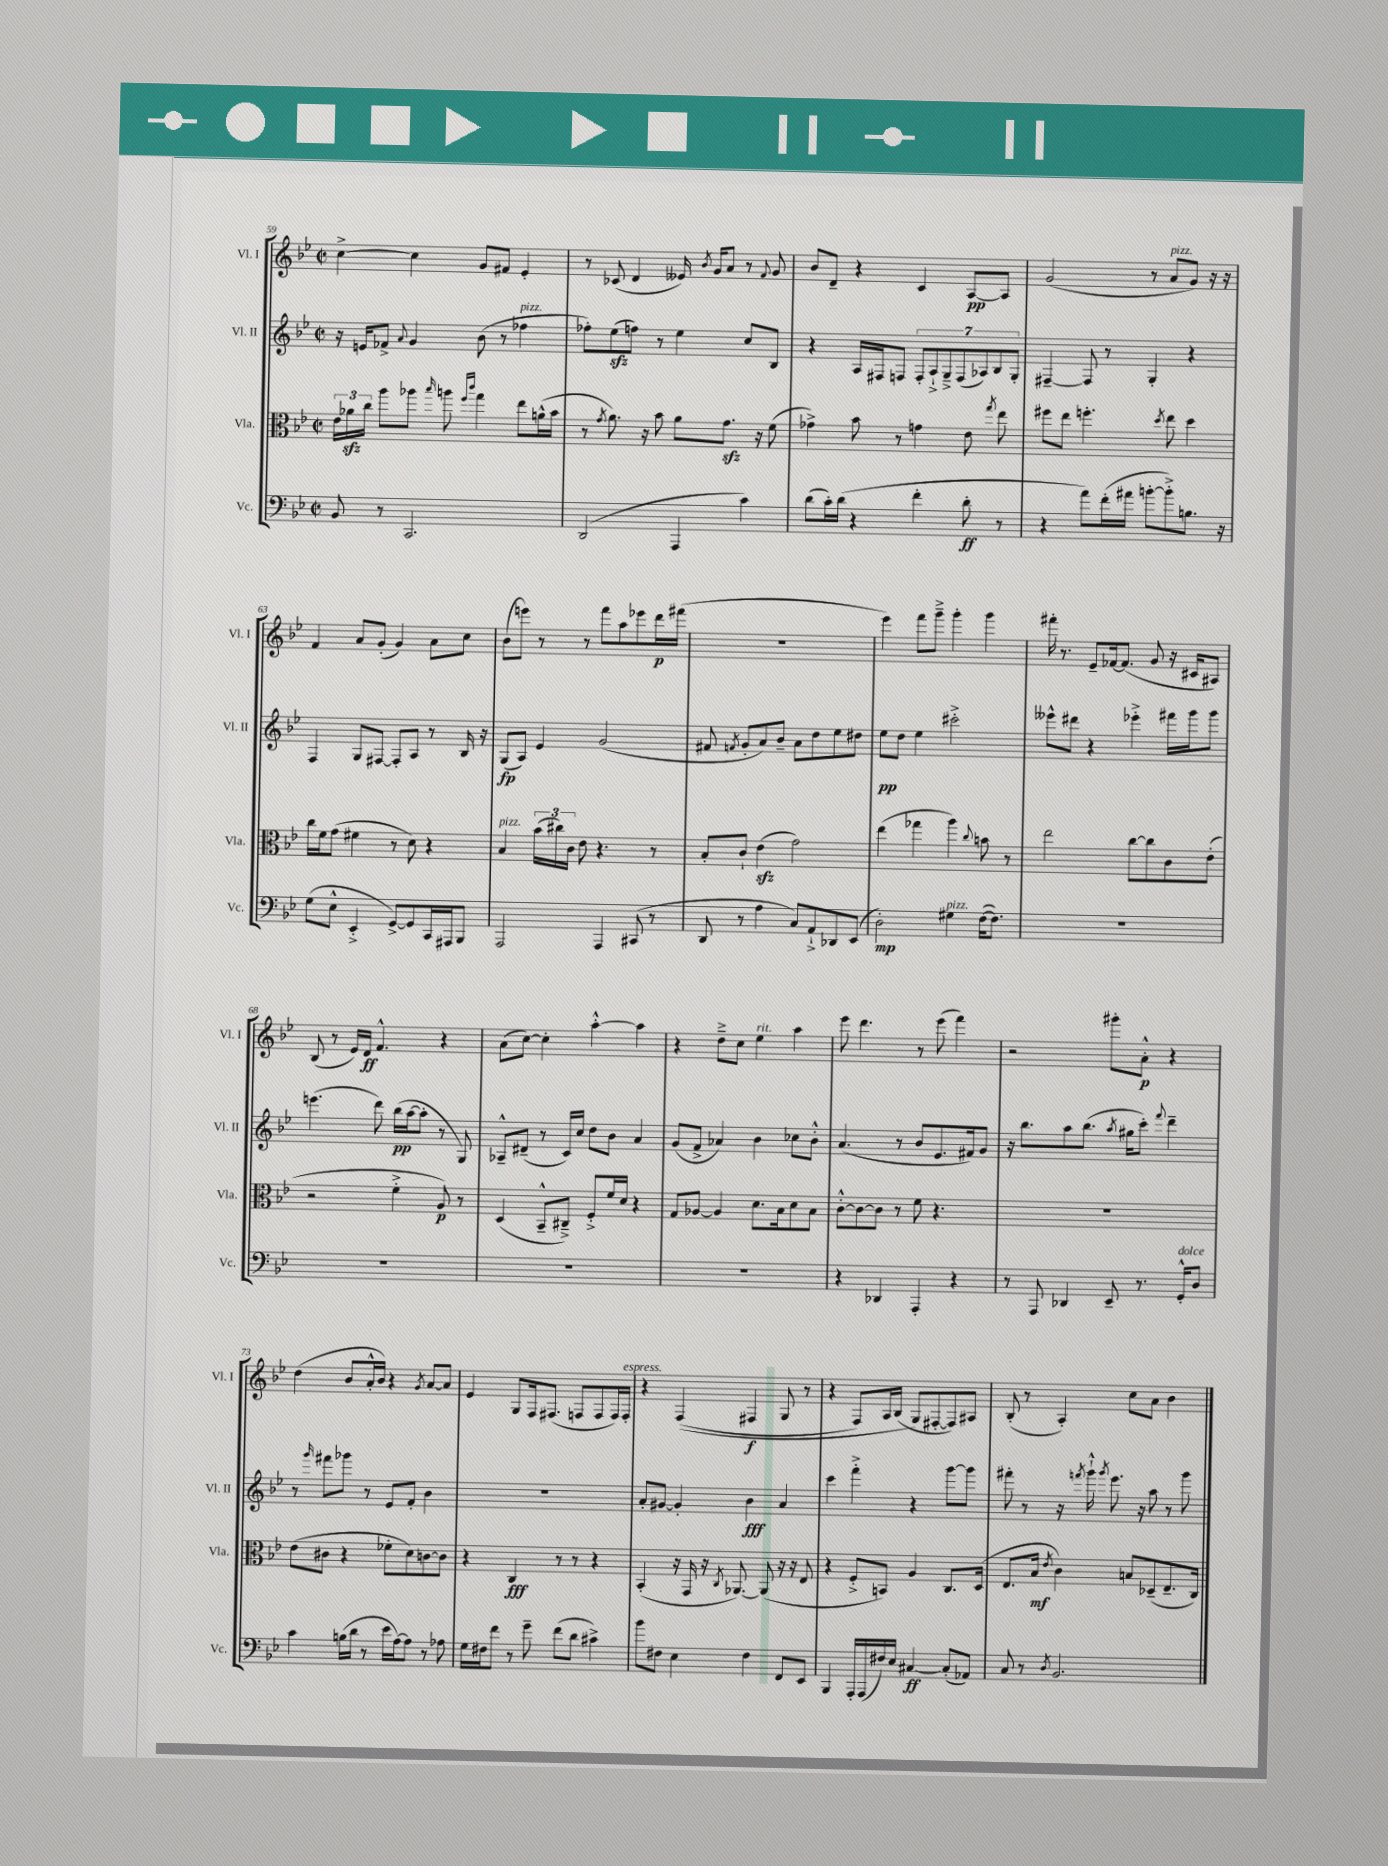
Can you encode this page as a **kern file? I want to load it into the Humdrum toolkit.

**kern	**dynam	**kern	**dynam	**kern	**dynam	**kern	**dynam
*part4	*part4	*part3	*part3	*part2	*part2	*part1	*part1
*staff4	*staff4	*staff3	*staff3	*staff2	*staff2	*staff1	*staff1
*I"Vc.	*	*I"Vla.	*	*I"Vl. II	*	*I"Vl. I	*
*I'Vc.	*	*I'Vla.	*	*I'Vl. II	*	*I'Vl. I	*
*clefF4	*	*clefC3	*	*clefG2	*	*clefG2	*
*k[b-e-]	*	*k[b-e-]	*	*k[b-e-]	*	*k[b-e-]	*
*M2/2	*	*M2/2	*	*M2/2	*	*M2/2	*
*met(c|)	*	*met(c|)	*	*met(c|)	*	*met(c|)	*
=59	=59	=59	=59	=59	=59	=59	=59
8BB-/	.	24e-\LL	.	16r	.	[4cc^\	.
.	.	24a-Xzz\	.	.	.	.	.
.	.	.	.	16en/KL	.	.	.
.	.	24cc\JJ	.	.	.	.	.
8r	.	8aa\L	.	8f-X^/J	.	.	.
.	.	.	.	8qqa/	.	.	.
2.CC/	.	8aa-X\J	.	4g/	.	4cc\]	.
.	.	16qqbb-/	.	.	.	.	.
.	.	8aan\	.	.	.	.	.
.	.	16qqff/LL	.	.	.	.	.
.	.	16qqccc/JJ	.	.	.	.	.
.	.	4gg\	.	(8b-\	.	8g/L	.
.	.	.	.	8r	.	8f#X/J	.
!	!	!	!	!LO:TX:a:i:t=pizz.	!	!	!
.	.	8ee-\L	.	4ff-X\	.	4e-'/	.
.	.	(16an^^\L	.	.	.	.	.
.	.	16b-\JJ	.	.	.	.	.
=60	=60	=60	=60	=60	=60	=60	=60
(2DD/	.	8r	.	8ff-X'\L)	.	8r	.
.	.	8qg/	.	.	.	.	.
.	.	8.a\)	.	(8ee-zz\	.	(8c-X/	.
.	.	.	.	8ffn\J)	.	4d/	.
.	.	16r	.	.	.	.	.
.	.	8b-\	.	8r	.	.	.
4AAA/	.	8a\L	.	4ee-\	.	16e--X/)	.
.	.	.	.	.	.	8qb-/	.
.	.	.	.	.	.	16g/KL	.
.	.	8.gzz\J	.	.	.	8a/J	.
4c\)	.	.	.	8cc/L	.	8r	.
.	.	16r	.	.	.	.	.
.	.	.	.	.	.	8qqf/	.
.	.	(8f\	.	8B-/J	.	8g/	.
=61	=61	=61	=61	=61	=61	=61	=61
(8d\L	.	4g-X^\)	.	4r	.	8b-/L	.
16c'\L)	.	.	.	.	.	8d~/J	.
(16d\JJ	.	.	.	.	.	.	.
4r	.	8b-\	.	16A/LL	.	4r	.
.	.	.	.	16F#X/J	.	.	.
.	.	8r	.	8Fn/J	.	.	.
4f'\	.	4gn\	.	14F'/L	.	4c/	.
.	.	.	.	14A`^/	.	.	.
.	.	.	.	14G~^/	.	.	.
.	.	.	.	(14F/	.	.	.
8d'\	ff	8e-\	.	.	.	[8A/L	pp
.	.	.	.	14A-X/)	.	.	.
.	.	.	.	14B-/	.	.	.
.	.	8qgg/	.	.	.	.	.
8r	.	8ee-\	.	.	.	8A/J]	.
.	.	.	.	14G'/J	.	.	.
=62	=62	=62	=62	=62	=62	=62	=62
4r	.	8ff#X\L	.	[4F#X~/	.	(2g/	.
.	.	8ee-\J	.	.	.	.	.
8a\L)	.	4.ffn'\	.	8F#/]	.	.	.
(16f'\L	.	.	.	8r	.	.	.
16a#X\JJ	.	.	.	.	.	.	.
[8bn'\L	.	.	.	4G'/	.	8r	.
.	.	8qdd/	.	.	.	.	.
!	!	!	!	!	!	!LO:TX:a:i:t=pizz.	!
8b'^\])	.	8ee-\	.	.	.	8a/L	.
8.Bn\J	.	4dd\	.	4r	.	8g/J)	.
.	.	.	.	.	.	16r	.
16r	.	.	.	.	.	16r	.
!!LO:LB:g=z
=63	=63	=63	=63	=63	=63	=63	=63
(8G\L	.	16cc\LL	.	4F/	.	4f/	.
.	.	16f\J	.	.	.	.	.
8E-^^\J	.	(8g\J	.	.	.	.	.
4EE-'^/	.	4f#X\	.	8G/L	.	8a/L	.
.	.	.	.	[8F#X/J	.	(8g'/J	.
[8GG^/L)	.	8r	.	8F#'/L]	.	4g/)	.
8GG/]	.	8d\)	.	8A/J	.	.	.
16CC/L	.	4r	.	8r	.	8a\L	.
16AAA#X/J	.	.	.	.	.	.	.
8BBB-/J	.	.	.	16B-/	.	8cc\J	.
.	.	.	.	16r	.	.	.
=64	=64	=64	=64	=64	=64	=64	=64
!	!	!LO:TX:a:i:t=pizz.	!	!	!	!	!
2AAA/	.	4B-/	.	(8G/L	fp	(8b-\L	.
.	.	.	.	8A/J)	.	8eeen\J)	.
.	.	(24b-\LL	.	4e-/	.	8r	.
.	.	24cc#X\)	.	.	.	.	.
.	.	24c\JJ	.	.	.	.	.
.	.	8e-\	.	.	.	8r	.
4AAA/	.	4.r	.	(2g/	.	8fff\L	.
.	.	.	.	.	.	8aa\	.
(8CC#X/	.	.	.	.	.	8eee-X\	.
8r	.	8r	.	.	.	16ddd\L	p
.	.	.	.	.	.	(16fff#X\JJ	.
=65	=65	=65	=65	=65	=65	=65	=65
8DD/	.	8B-'/L	.	8f#X/	.	1r	.
.	.	.	.	8qfn/	.	.	.
8r	.	8c`/J	.	8g'/L	.	.	.
4A\	.	(4e-zz\	.	8a/)	.	.	.
.	.	.	.	8b-~/J	.	.	.
8C/L)	.	2g\)	.	8a\L	.	.	.
8AA`^/	.	.	.	8dd\	.	.	.
8DD-X/	.	.	.	8ee-\	.	.	.
(8EE-/J	.	.	.	8dd#X\J	.	.	.
=66	=66	=66	=66	=66	=66	=66	=66
2D'\)	mp	(4ee-\	.	8ee-\L	pp	4eee-\)	.
.	.	.	.	8dd\J	.	.	.
.	.	4gg-X\	.	4ee-\	.	8fff\L	.
.	.	.	.	.	.	8ggg~^\J	.
!LO:TX:a:i:t=pizz.	!	!	!	!	!	!	!
4G#X\	.	4aa\)	.	2ccc#X'^\	.	4ggg'\	.
.	.	8qqcc/	.	.	.	.	.
([16F\KL	.	8bn\	.	.	.	4ggg\	.
8.F\J])	.	.	.	.	.	.	.
.	.	8r	.	.	.	.	.
=67	=67	=67	=67	=67	=67	=67	=67
1r	.	2ee-\	.	8eee--X^^\L	.	16fff#X'\	.
.	.	.	.	.	.	8.r	.
.	.	.	.	8ddd#X\J	.	.	.
.	.	.	.	4r	.	8e-~/L	.
.	.	.	.	.	.	[16f-X/k	.
.	.	.	.	.	.	(8.f-/J]	.
.	.	[8cc\L	.	4eee-X'^\	.	.	.
.	.	8cc\]	.	.	.	8g/	.
.	.	8c\	.	16fff#X\LL	.	16r	.
.	.	.	.	16ggg\J	.	16c#X/KL	.
.	.	(8e-'\J	.	8ggg\J	.	8A#X/J)	.
!!LO:LB:g=z
=68	=68	=68	=68	=68	=68	=68	=68
1r	.	2r	.	(4.eeen\	.	(8B-/	.
.	.	.	.	.	.	8r	.
.	.	.	.	.	.	16e-/LL)	.
.	.	.	.	.	.	16d/JJ	ff
.	.	.	.	8ddd\)	.	4.f^^/	.
.	.	4f'^\	.	(16bb-\LL	pp	.	.
.	.	.	.	[16aa\J	.	.	.
.	.	.	.	8aa'\J]	.	.	.
.	.	8A/)	p	8r	.	4r	.
.	.	8r	.	8G/)	.	.	.
=69	=69	=69	=69	=69	=69	=69	=69
1r	.	(4D/	.	8A-X~^^/L	.	(8a\L	.
.	.	.	.	(8d#X~/J	.	[8cc\J)	.
.	.	8BB-~^^/L	.	8r	.	4cc'\]	.
.	.	8C#X~^/J)	.	16c/LL)	.	.	.
.	.	.	.	16cc/JJ	.	.	.
.	.	8F'^/L	.	8dd\L	.	[4aa'^^\	.
.	.	16f/L	.	8b-\J	.	.	.
.	.	16d/JJ	.	.	.	.	.
.	.	4r	.	4a/	.	4aa\]	.
=70	=70	=70	=70	=70	=70	=70	=70
1r	.	8G/L	.	(8g/L	.	4r	.
.	.	[8A-X/J	.	8f^/J	.	.	.
.	.	4A-/]	.	4a-X/)	.	8dd~^\L	.
.	.	.	.	.	.	8cc\J	.
!	!	!	!	!	!	!LO:TX:a:i:t=rit.	!
.	.	8.d\L	.	4b-\	.	4ee-\	.
.	.	16B-\k	.	.	.	.	.
.	.	8d\	.	8cc-X\L	.	4aa\	.
.	.	8B-\J	.	8b-'^^\J	.	.	.
=71	=71	=71	=71	=71	=71	=71	=71
4r	.	[8c'^^\L	.	(4.a/	.	8eee-\	.
.	.	8c\_	.	.	.	4.ddd\	.
4DD-X/	.	8c\J]	.	.	.	.	.
.	.	8r	.	8r	.	.	.
4AAA'/	.	8f\	.	8b-/L	.	8r	.
.	.	4.r	.	8.e-/	.	(8eee-\	.
4r	.	.	.	.	.	4fff\)	.
.	.	.	.	16f#X/k)	.	.	.
.	.	.	.	8g/J	.	.	.
=72	=72	=72	=72	=72	=72	=72	=72
8r	.	1r	.	16r	.	2r	.
.	.	.	.	8.bb-\L	.	.	.
8AAA/	.	.	.	.	.	.	.
4DD-X/	.	.	.	8aa\	.	.	.
.	.	.	.	(8.bb-\J	.	.	.
8EE-~/	.	.	.	.	.	8ggg#X'\L	.
.	.	.	.	8qaa/	.	.	.
.	.	.	.	16gg#X\KL	.	.	.
8.r	.	.	.	8ccc'\J)	.	8a'^^\J	p
.	.	.	.	8qqfff/	.	.	.
.	.	.	.	4ddd~\	.	4r	.
!LO:TX:a:i:t=dolce	!	!	!	!	!	!	!
16GG'^^/KL	.	.	.	.	.	.	.
8D/J	.	.	.	.	.	.	.
!!LO:LB:g=z
=73	=73	=73	=73	=73	=73	=73	=73
4c\	.	(8e-\L	.	8r	.	(4dd\	.
.	.	.	.	16qqggg/	.	.	.
.	.	8c#X\J	.	8fff#X\L	.	.	.
(16Bn\LL	.	4r	.	8ggg-X\J	.	8b-/L	.
16d\JJ	.	.	.	.	.	.	.
8r	.	.	.	8r	.	16a'^^/L	.
.	.	.	.	.	.	16b-/JJ)	.
16e-\LL	.	8f-X'\L	.	8e-/L	.	4r	.
[16A\J)	.	.	.	.	.	.	.
8A\J]	.	8d\)	.	8f'/J	.	.	.
.	.	.	.	.	.	8qg/	.
8r	.	[8cn\	.	4b-\	.	[8a/L	.
8A-X\	.	8c\J]	.	.	.	8a/J]	.
=74	=74	=74	=74	=74	=74	=74	=74
16G\LL	.	4r	.	1r	.	4e-/	.
16F#X\J	.	.	.	.	.	.	.
8f\J	.	.	.	.	.	.	.
8r	.	4C/	fff	.	.	8G/L	.
8g~\	.	.	.	.	.	16F/k	.
.	.	.	.	.	.	(8.F#X/J	.
(8f\L	.	8r	.	.	.	.	.
8d\J	.	8r	.	.	.	8Fn/L	.
4c#X^\)	.	4r	.	.	.	8F/	.
.	.	.	.	.	.	16F/L)	.
!	!	!	!	!	!	!LO:TX:a:i:t=espress.	!
.	.	.	.	.	.	16F'/JJ	.
=75	=75	=75	=75	=75	=75	=75	=75
8b-\L	.	(4BB-'/	.	8a'/L	.	4r	.
8F#X\J	.	.	.	[8g#X/J	.	.	.
4E-\	.	16r	.	4g#'/]	.	((4F/	.
.	.	16GG/	.	.	.	.	.
.	.	16r	.	.	.	.	.
.	.	8qC/	.	.	.	.	.
.	.	[8.AA-X/)	.	.	.	.	.
4F#\	.	.	.	4b-\	fff	4F#X/	f
.	.	(8AA-/]	.	.	.	.	.
8FF/L	.	16r	.	4a/	.	8G/	.
.	.	16r	.	.	.	.	.
8EE-/J	.	8E-/	.	.	.	8r	.
=76	=76	=76	=76	=76	=76	=76	=76
4BBB-/	.	4r	.	4ccc\	.	4r	.
16AAA'/LL	.	8F'^/L	.	4fff'^\	.	8F/L)	.
(16AAA/	.	.	.	.	.	.	.
16F#X/)	.	8BBn/J)	.	.	.	16A/L	.
16E-/JJ	.	.	.	.	.	(16B-/JJ	.
[4C#X/	ff	4A/	.	4r	.	8G/L)	.
.	.	.	.	.	.	[8F#X'/	.
(8C#'/L]	.	8.C/L	.	[8ggg\L	.	8F#/])	.
8AA-X/J)	.	.	.	8ggg\J]	.	8A#X/J	.
.	.	(16D/Jk	.	.	.	.	.
=77	=77	=77	=77	=77	=77	=77	=77
8C/	.	8.E-/L	.	8fff#X'\	.	(8B-'/	.
8r	.	.	.	8r	.	8r	.
.	.	16B-/Jk	mf	.	.	.	.
8qD/	.	8qe-/	.	.	.	.	.
2.BB-/	.	4c\)	.	16r	.	4A'/)	.
.	.	.	.	8qfffn/	.	.	.
.	.	.	.	16ggg`^^\	.	.	.
.	.	.	.	8qggg/	.	.	.
.	.	.	.	8.eee-\	.	.	.
.	.	8Bn/L	.	.	.	8cc\L	.
.	.	.	.	16r	.	.	.
.	.	(8D-X~/	.	8aa\	.	8a\J	.
.	.	8.E-~/	.	8r	.	4b-\	.
.	.	.	.	8ggg\	.	.	.
.	.	16C/Jk)	.	.	.	.	.
==	==	==	==	==	==	==	==
*-	*-	*-	*-	*-	*-	*-	*-
